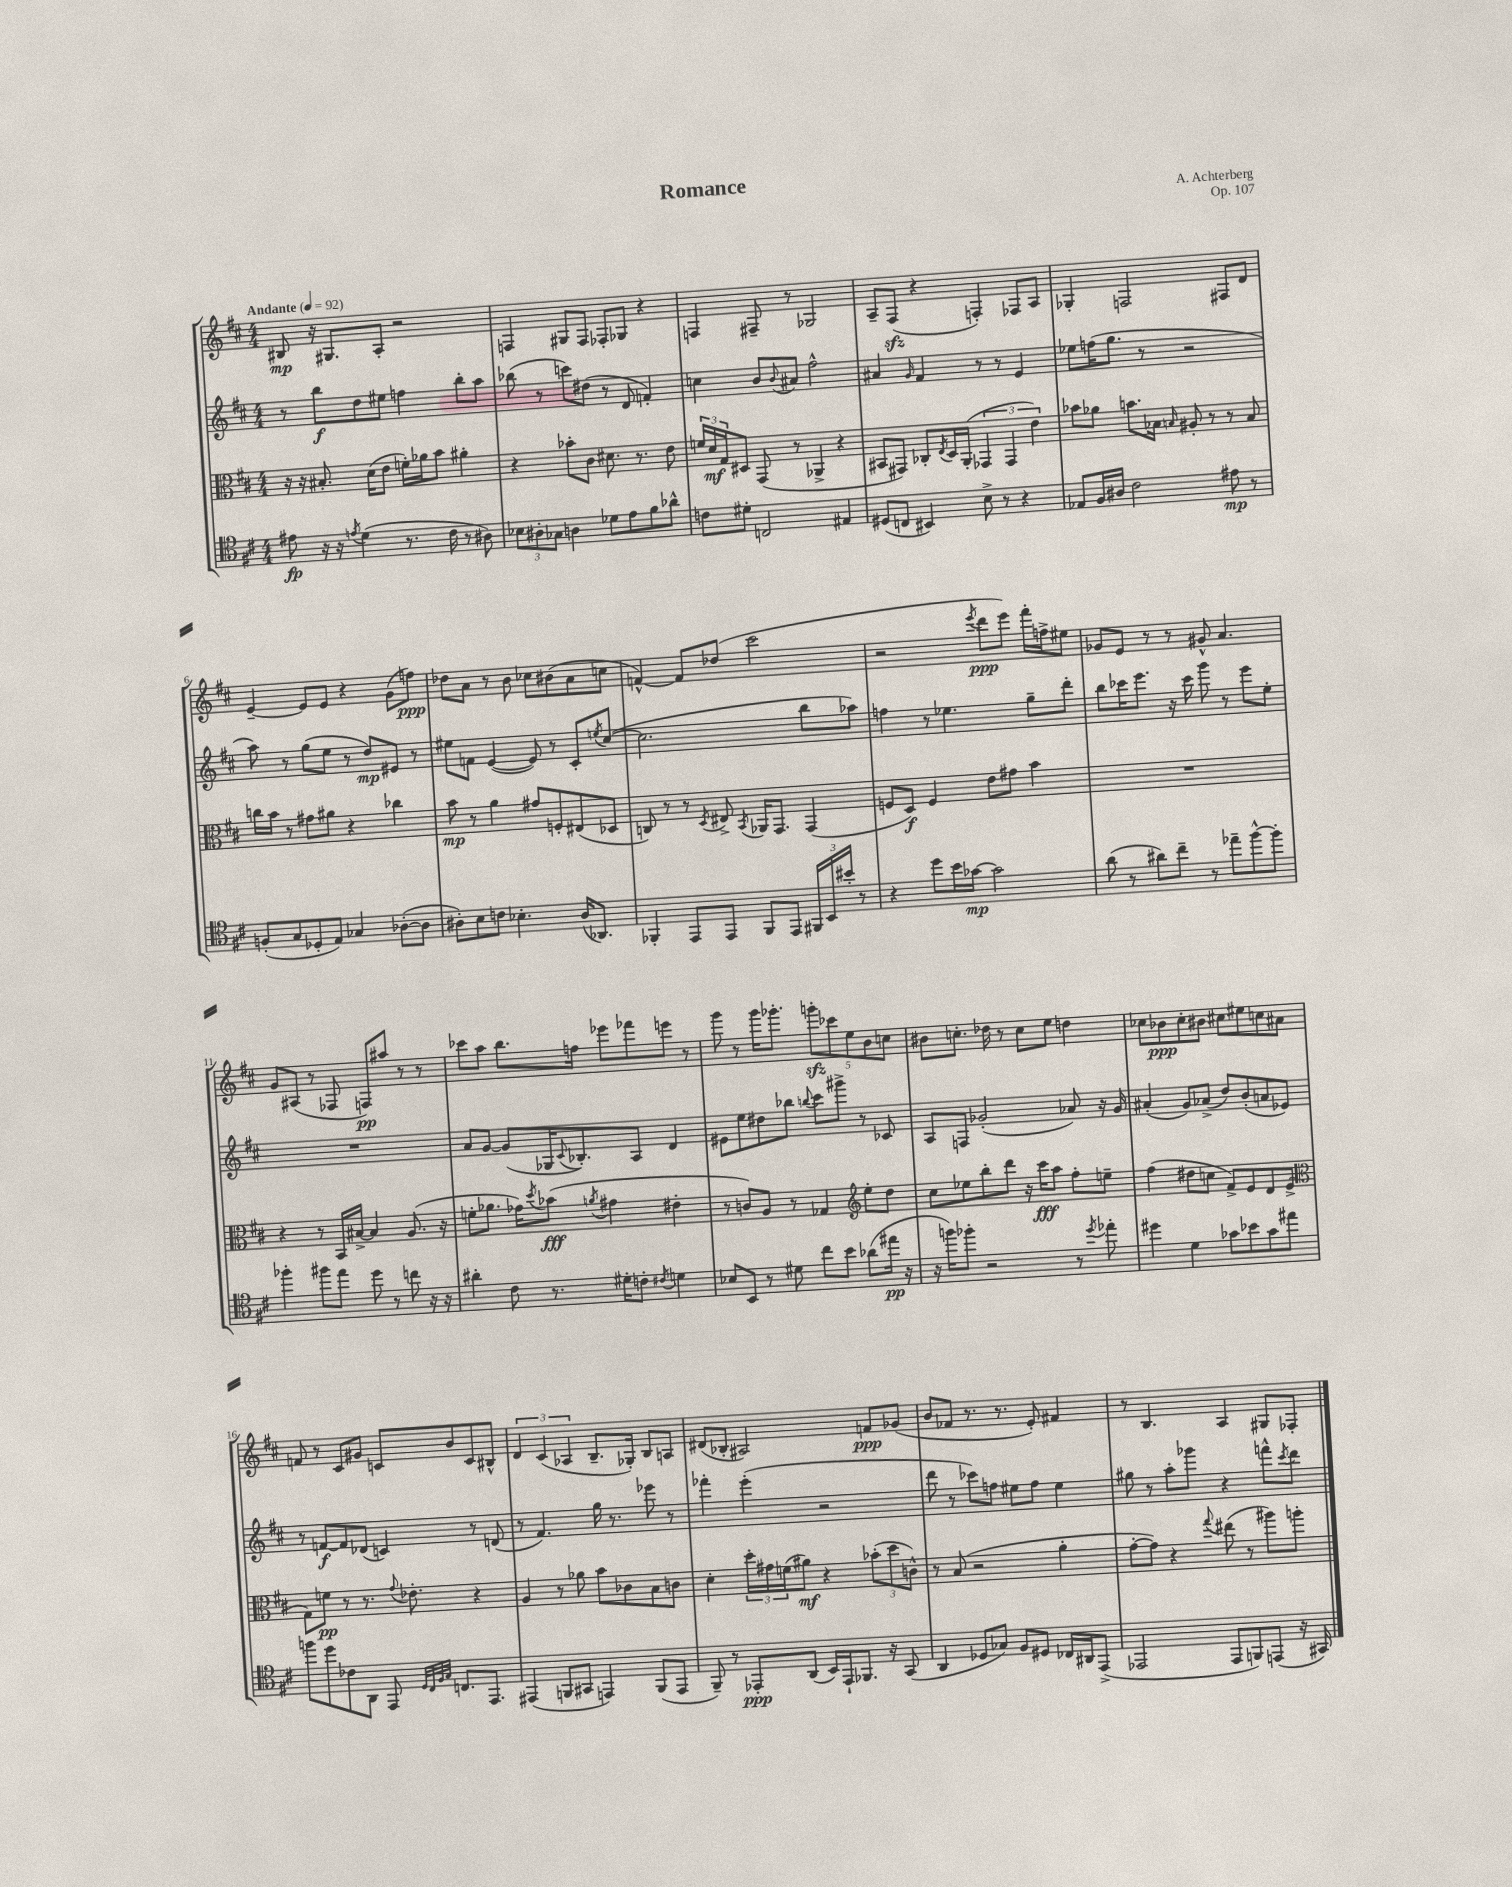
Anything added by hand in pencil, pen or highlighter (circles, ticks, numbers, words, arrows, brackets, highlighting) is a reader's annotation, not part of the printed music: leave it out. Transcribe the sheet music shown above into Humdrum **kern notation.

**kern	**kern	**kern	**kern
*staff4	*staff3	*staff2	*staff1
*clefC4	*clefC3	*clefG2	*clefG2
*k[f#c#]	*k[f#c#]	*k[f#c#]	*k[f#c#]
*M4/4	*M4/4	*M4/4	*M4/4
*MM92	*MM92	*MM92	*MM92
8e#	16r	8r	8B#
.	16r	.	.
16r	8.B#'	8bb	16r
16r	.	.	8.G#
8qe	.	.	.
(4d	.	8dd	.
.	(16d	.	.
.	8e	8ee#	8A'
8.r	16f')	4ff	2r
.	16a-	.	.
.	8b	.	.
16c#	.	.	.
8r	4a#'	8bb'	.
8A#)	.	8aa	.
=	=	=	=
12B-	4r	(8bb-	4F
12A#'	.	.	.
.	.	8r	.
12G-	.	.	.
4A	8b-'	8ccc)	8G#
.	8c#	(8dd#	8F
8d-	8.d#	8r	8F-'
8e	.	8d	8G-
.	8.r	.	.
8f#	.	4f')	4r
8a-^^	8e	.	.
=	=	=	=
8c	24f	4cc	4F
.	24d	.	.
.	24G	.	.
8d#'	8D#	.	.
2C	(8GG	8b	8F#~
.	.	8qqb	.
.	8r	8a#	8r
.	4AA-^	2ff#^^	2G-
4E#	4r	.	.
=	=	=	=
(8D#	8BB#	4a#	8A~
8C	8GG#)	.	(8F#
.	.	16qqg	.
4BB#)	8C-'	4f#	4r
.	8qE	.	.
.	16D	.	.
.	(16AA'	.	.
8B^	6GG-	8r	4F')
8r	.	8r	.
.	6GG-	.	.
4r	.	4e	8F-
.	6e)	.	.
.	.	.	8A
=	=	=	=
8E-	8b-	8ee-	4G-'
16F#	8a-	(16ff	.
16A#	.	8.gg	.
2c#	8.b	.	2F
.	.	8r	.
.	16B-	.	.
.	16qqB	.	.
.	8A#'	2r	.
.	8r	.	.
8e#	8r	.	8F#
8r	8B	.	8d
=	=	=	=
(8F'	16cc	8aa)	[4e~
.	16b	.	.
8G	8r	8r	.
8D-'	8g#	(8gg	8e]
8E)	8a#	8ee	8e
4G-	4r	8r	4r
.	.	8dd)	.
([8A-'	4cc-	8e#	(8g
8A-]	.	8r	8ff)
=	=	=	=
8A#')	8b	8ee#	8dd-
8B	8r	8f	8a
8c	4a	([4e	8r
4.B-'	.	.	8b
.	8g#	8e])	8cc-
.	8F'	8r	(8b#
(16A#	(8E#	8c#'	8a
8.AA-)	.	.	.
.	.	8qee	.
.	8D-	([8cc#	8cc
=	=	=	=
4FF-'	8C)	2.cc#]	[4f^^)
.	8r	.	.
8EE	8r	.	8f]
.	8qD	.	.
8EE	8E#^	.	(8dd-
.	8qBB	.	.
8FF-	16AA-	.	2ccc#
.	8.GG	.	.
8EE	.	.	.
24FF#	(4GG	8bb	.
24BB	.	.	.
24b#'	.	.	.
8r	.	8aa-)	.
=	=	=	=
4r	8F	4ff	2r
.	8D)	.	.
8dd	4F	8r	.
16b	.	4.ee-	.
[16g-	.	.	.
.	.	.	8qeee
2g-]	8e	.	8ddd
.	8g#	.	8eee)
.	4b	8gg~	16fff#'
.	.	.	16ff^
.	.	8ddd'	8ee#
=	=	=	=
(8a	1r	8bb	8g-
8r	.	16ccc-	8e
.	.	8.eee	.
8a#)	.	.	8r
8cc#~	.	16r	8r
.	.	16ccc-	.
8r	.	8ggg	8g#^^
8ee-~	.	8r	4.a
[8ff#^^	.	8eee	.
8ff#']	.	8ee'	.
=	=	=	=
4ff-'	4r	1r	8g
.	.	.	(8A#
8ff#	8r	.	8r
8ee	16BB	.	8F-
.	[16B#^	.	.
8dd	4B#]	.	8F)
8r	.	.	8aa#
8cc	(8.A	.	8r
16r	.	.	8r
16r	16r	.	.
=	=	=	=
4a#'	8f'	8a	8ccc-
.	8.a-	[8g	8aa
8c#	.	(8g]	8.bb
.	16g-)	.	.
.	8qdd	.	.
8.r	(8b-	16G-	.
.	.	8qqc#	.
.	.	8.B-')	16ff
.	8qa	.	.
.	4g#	.	8eee-
16d#'	.	.	.
8c'	.	8A	8fff-
8qc#	.	.	.
4d	4e#'	4d	8eee
.	.	.	8r
=	=	=	=
8B-	8r	8e#	8ggg
8BB	8c)	8ee	8r
8r	8A	8dd#	16ggg
.	.	.	8.ggg-'
8d#	8r	8bb-	.
.	.	8qqbb	.
8cc#	4G-	8ccc#	10ggg'
.	.	.	10ccc-
8b	.	8ggg#^	.
.	.	.	10ee
*	*clefG2	*	*
(8a-	8ee'	8r	.
.	.	.	10b
16ee#	8dd	8c-	.
.	.	.	10cc
16r	.	.	.
=	=	=	=
16r	8cc#	8A	8b#
16ff)	.	.	.
8ff-'	8ee-	8F	8.cc'
2r	8bb'	(2g-'	.
.	.	.	16dd-
.	8ddd	.	8r
.	16r	.	8cc
.	16ccc#	.	.
.	8aa	.	8ee
8r	8ff#'	8a-)	4dd
8qdd	.	.	.
8ee-'	8ee~	16r	.
.	.	16g-	.
=	=	=	=
4dd#	(4ff#	(4a#'	8cc-
.	.	.	8b-
4d	8dd#	8g)	8cc-'
.	8cc	(8a-^	8b#
8g-	8f#^)	8dd)	8cc#
8b-	8e	(8b'	8ee#
8g-	8d	8a	8cc
8ee#	(8e^	8e-)	8a#
=	=	=	=
*	*clefC3	*	*
8ff	8G)	8r	8f
8dd	8f	[8f	8r
8c-	8r	8f]	8c#
8AA	8.r	(8d-	8g#
8EE	.	4c)	8c
.	8qqg	.	.
.	8.e-'	.	.
32qqD	.	.	.
32qqC#	.	.	.
32qqF#	.	.	.
32qqG	.	.	.
8.C	.	.	8b
.	4r	8r	8c
8.EE	.	.	.
.	.	(8d	8B#^^
=	=	=	=
(4EE#	4A	8r	6d
.	.	4.f#)	.
.	.	.	(6c#
8FF	8r	.	.
.	.	.	6A-
8GG#	8a-	.	.
4EE)	8b	16gg	8.B~
.	.	8.r	.
.	8c-	.	.
.	.	.	16G-')
(8FF	8B	8eee-	8B
8EE	8c	8r	8A
=	=	=	=
8FF#~)	4d'	4fff-'	(8d#
8r	.	.	8B-'
8EE-'	24dd'	(4eee'	2A#)
.	24g#	.	.
.	(24f	.	.
(8AA	8a#)	.	.
16BB)	4r	2r	.
16EE-`	.	.	.
8.FF-	.	.	.
.	(12b-'	.	8f
16r	.	.	.
.	12dd	.	.
(8GG	.	.	(8g-
.	12c^^)	.	.
=	=	=	=
4AA	8r	8ddd	8b
.	(8B	8r	8f-
8D-	2r	8ccc-)	8.r
8G-)	.	8ff	.
.	.	.	8.r
8F#	.	8ee#	.
8D#	.	8ff	8e')
16C-	4a'	4ee#	4f#
16AA#	.	.	.
(8EE^	.	.	.
=	=	=	=
2EE-	[8g'	8gg#	8r
.	8g])	8r	4.B
.	4r	8aa'	.
.	.	8ggg-	.
.	8qqgg	.	.
8EE-	(8ee#	4r	4A
8FF)	8r	.	.
(8EE	8aa#)	8fff^^	8G#
.	.	8qccc#	.
16r	8aa'	8ddd	8F-'
16GG#)	.	.	.
==	==	==	==
*-	*-	*-	*-
